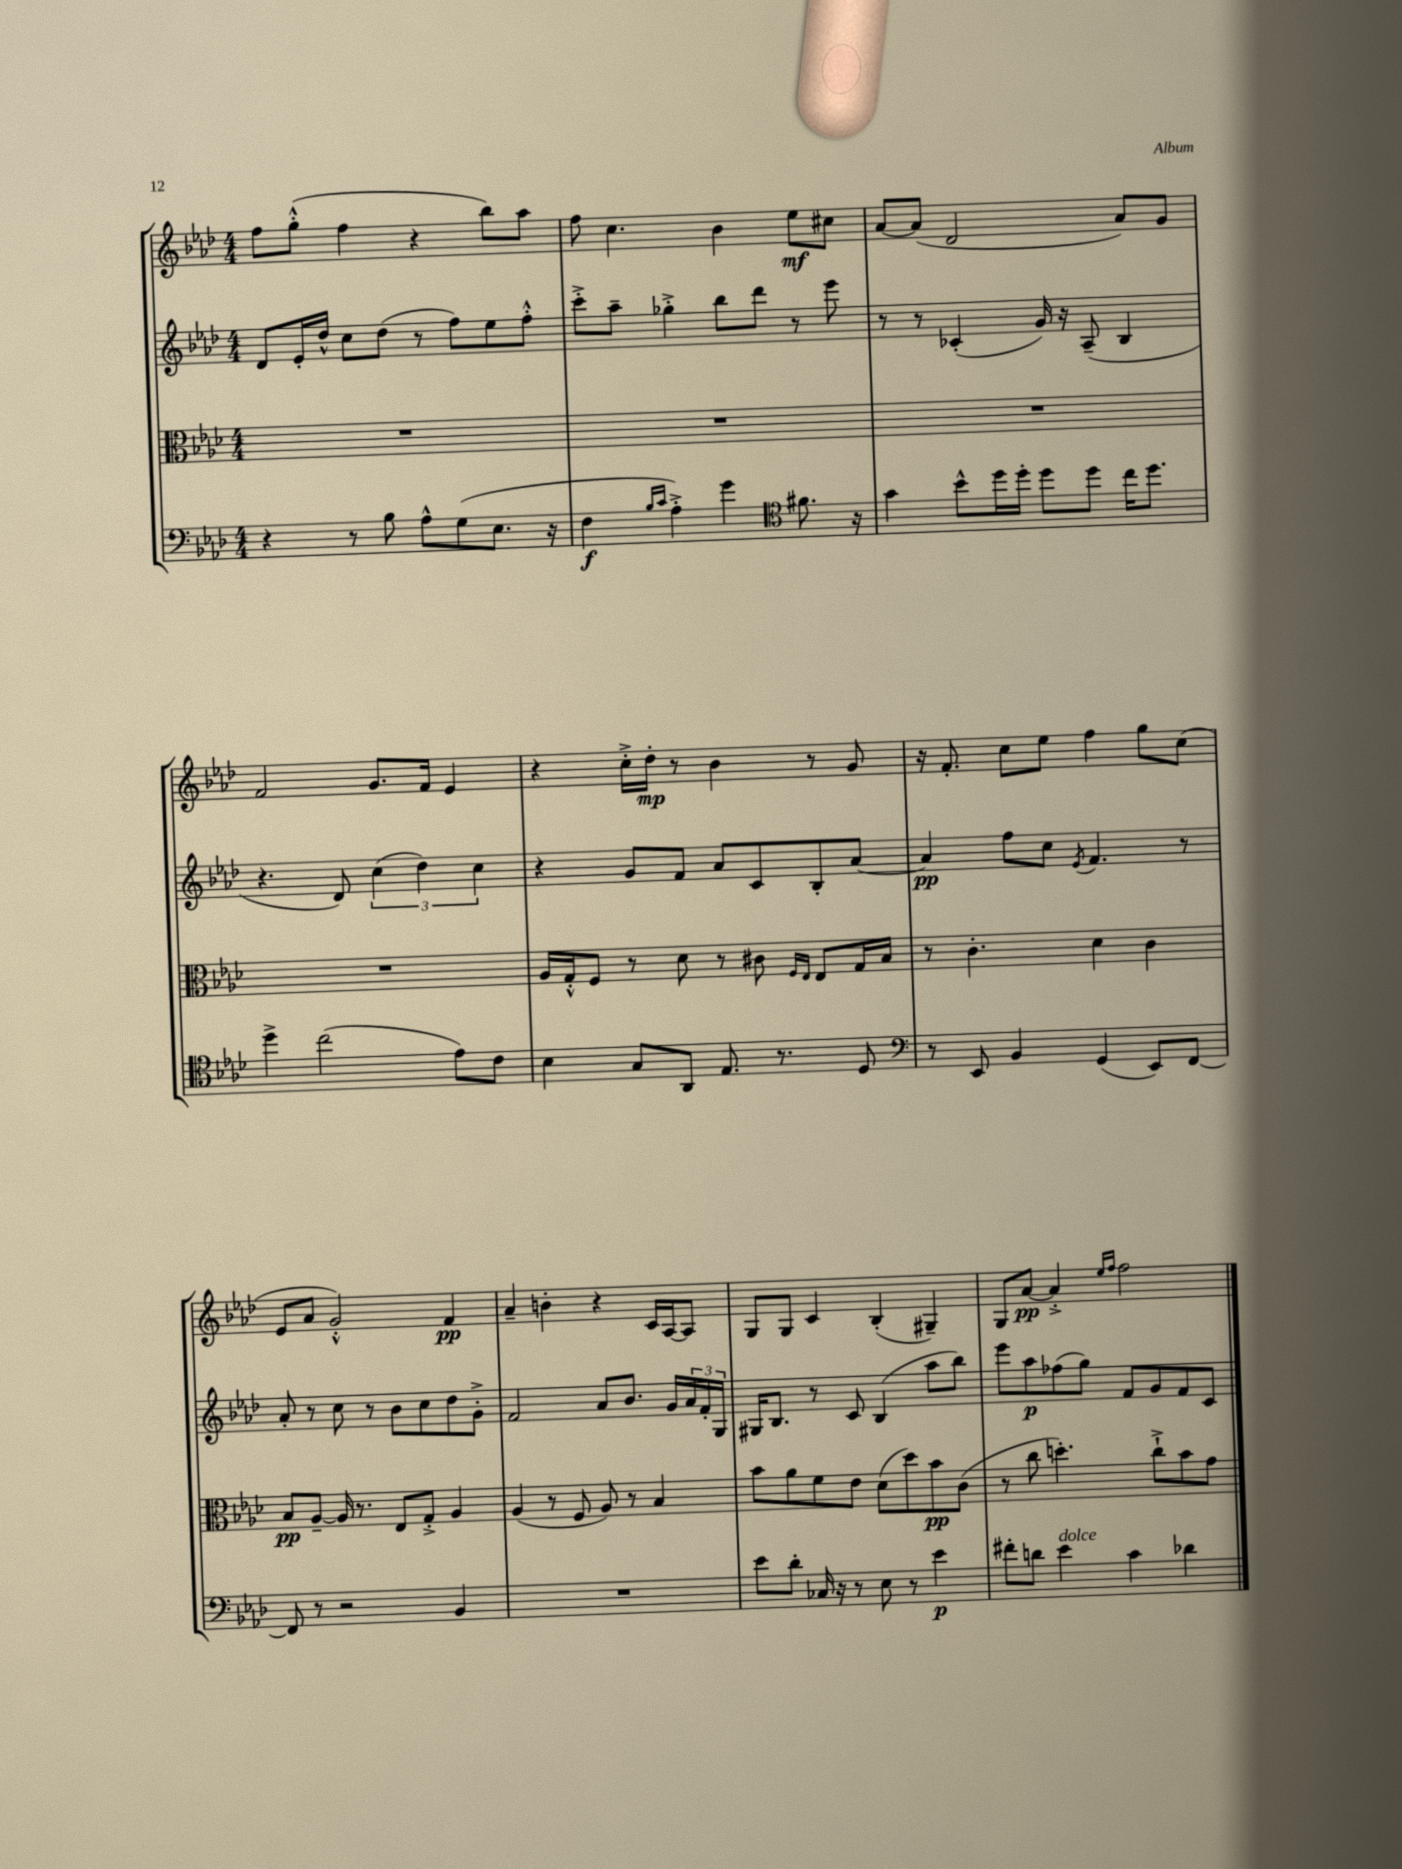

**kern	**kern	**kern	**kern
*staff4	*staff3	*staff2	*staff1
*clefF4	*clefC3	*clefG2	*clefG2
*k[b-e-a-d-]	*k[b-e-a-d-]	*k[b-e-a-d-]	*k[b-e-a-d-]
*M4/4	*M4/4	*M4/4	*M4/4
4r	1r	8d-/L	8ff\L
.	.	16e-'/L	(8gg'^^\J
.	.	16dd-^^/JJ	.
8r	.	8cc\L	4ff\
8B-\	.	(8dd-\J	.
8A-^^\L	.	8r	4r
(8G\	.	8ff\L)	.
8.E-\J	.	8ee-\	8bb-\L)
.	.	8ff'^^\J	8aa-\J
16r	.	.	.
=	=	=	=
4F\	1r	8ccc'^\L	8ff\
.	.	8aa-~\J	4.cc\
16qqB-/LL	.	.	.
16qqc/JJ	.	.	.
4A-'^\)	.	4gg-'^\	.
4g\	.	8bb-\L	4b-\
.	.	8ddd-\J	.
*clefC4	*	*	*
8.f#\	.	8r	8ee-\L
.	.	8eee-\	8cc#\J
16r	.	.	.
=	=	=	=
4g\	1r	8r	[8a-/L
.	.	8r	(8a-/]J
8b-^^\L	.	(4c-'/	2d-/
16dd-\L	.	.	.
16dd-'\JJ	.	.	.
8dd-\L	.	16g/)	.
.	.	16r	.
8dd-\J	.	(8A-~/	.
16cc\LK	.	4B-/	8a-/L)
8.dd-\J	.	.	.
.	.	.	8g/J
=	=	=	=
4dd-^\	1r	4.r	2f/
(2cc\	.	.	.
.	.	8d-/)	.
.	.	(6cc\	8.g/L
.	.	6dd-\)	.
.	.	.	16f/Jk
8e-\L)	.	.	4e-/
.	.	6cc\	.
8c\J	.	.	.
=	=	=	=
4B-\	16A-/LL	4r	4r
.	16G'^^/J	.	.
.	8F/J	.	.
8G/L	8r	8g/L	16cc'^\LL
.	.	.	16dd-'\JJ
8AA-/J	8d-\	8f/J	8r
8.E-/	8r	8a-/L	4b-\
.	8c#\	8c/	.
8.r	.	.	.
.	16qqF/LL	.	.
.	16qqE-/JJ	.	.
.	8E-/L	8B-'/	8r
8D-/	16G/L	[8a-/J	8g/
.	16B-/JJ	.	.
=	=	=	=
*clefF4	*	*	*
8r	8r	4a-/]	16r
.	.	.	8.f'/
8EE-/	4.c'\	.	.
4BB-/	.	8ff\L	8cc\L
.	.	8cc\J	8ee-\J
.	.	8qe-/	.
(4GG/	4d-\	4.f/	4ff\
8EE-/L)	4c\	.	8gg\L
[8FF/J	.	8r	(8cc\J
=	=	=	=
8FF/]	8B-/L	8a-'/	8e-/L
8r	[8A-~/J	8r	8a-/J
2r	16A-/]	8cc\	2g'^^/)
.	8.r	.	.
.	.	8r	.
.	8E-/L	8b-\L	.
.	8G'^/J	8cc\	.
4BB-/	4A-/	8dd-\	4f/
.	.	8g'^\J	.
=	=	=	=
1r	(4A-/	2f/	4a-~/
.	8r	.	4b'\
.	8F/	.	.
.	8A-/)	8a-/L	4r
.	8r	8.b-/J	.
.	4B-/	.	16c/LL
.	.	16g/LL	[16A-/J
.	.	24a-/	8A-/]J
.	.	24f'/	.
.	.	24G/JJ	.
=	=	=	=
8e-\L	8b-\L	16G#/LK	8G/L
.	.	8.B-/J	.
8d-'\J	8a-\	.	8G/J
16C-/	8f\	8r	4c/
16r	.	.	.
8r	8e-\J	8c/	.
8E-\	(8d-\L	(4B-/	(4B-'/
8r	8dd-\)	.	.
4e-\	8b-\	8aa-\L	4G#~/)
.	(8c\J	8bb-\J)	.
=	=	=	=
8f#'\L	8r	8eee-\L	8G/L
8d\J	8cc\	8aa-\	[8a-/J
4e-\	4.dd'\)	(8ff-\	4a-'^/]
.	.	8gg\J)	.
.	.	.	16qqee-/LL
.	.	.	16qqff/JJ
4c\	.	8f/L	2ff\
.	8cc`^\L	8g/	.
4d-\	8b-\	8f/	.
.	8g\J	8c/J	.
==	==	==	==
*-	*-	*-	*-
